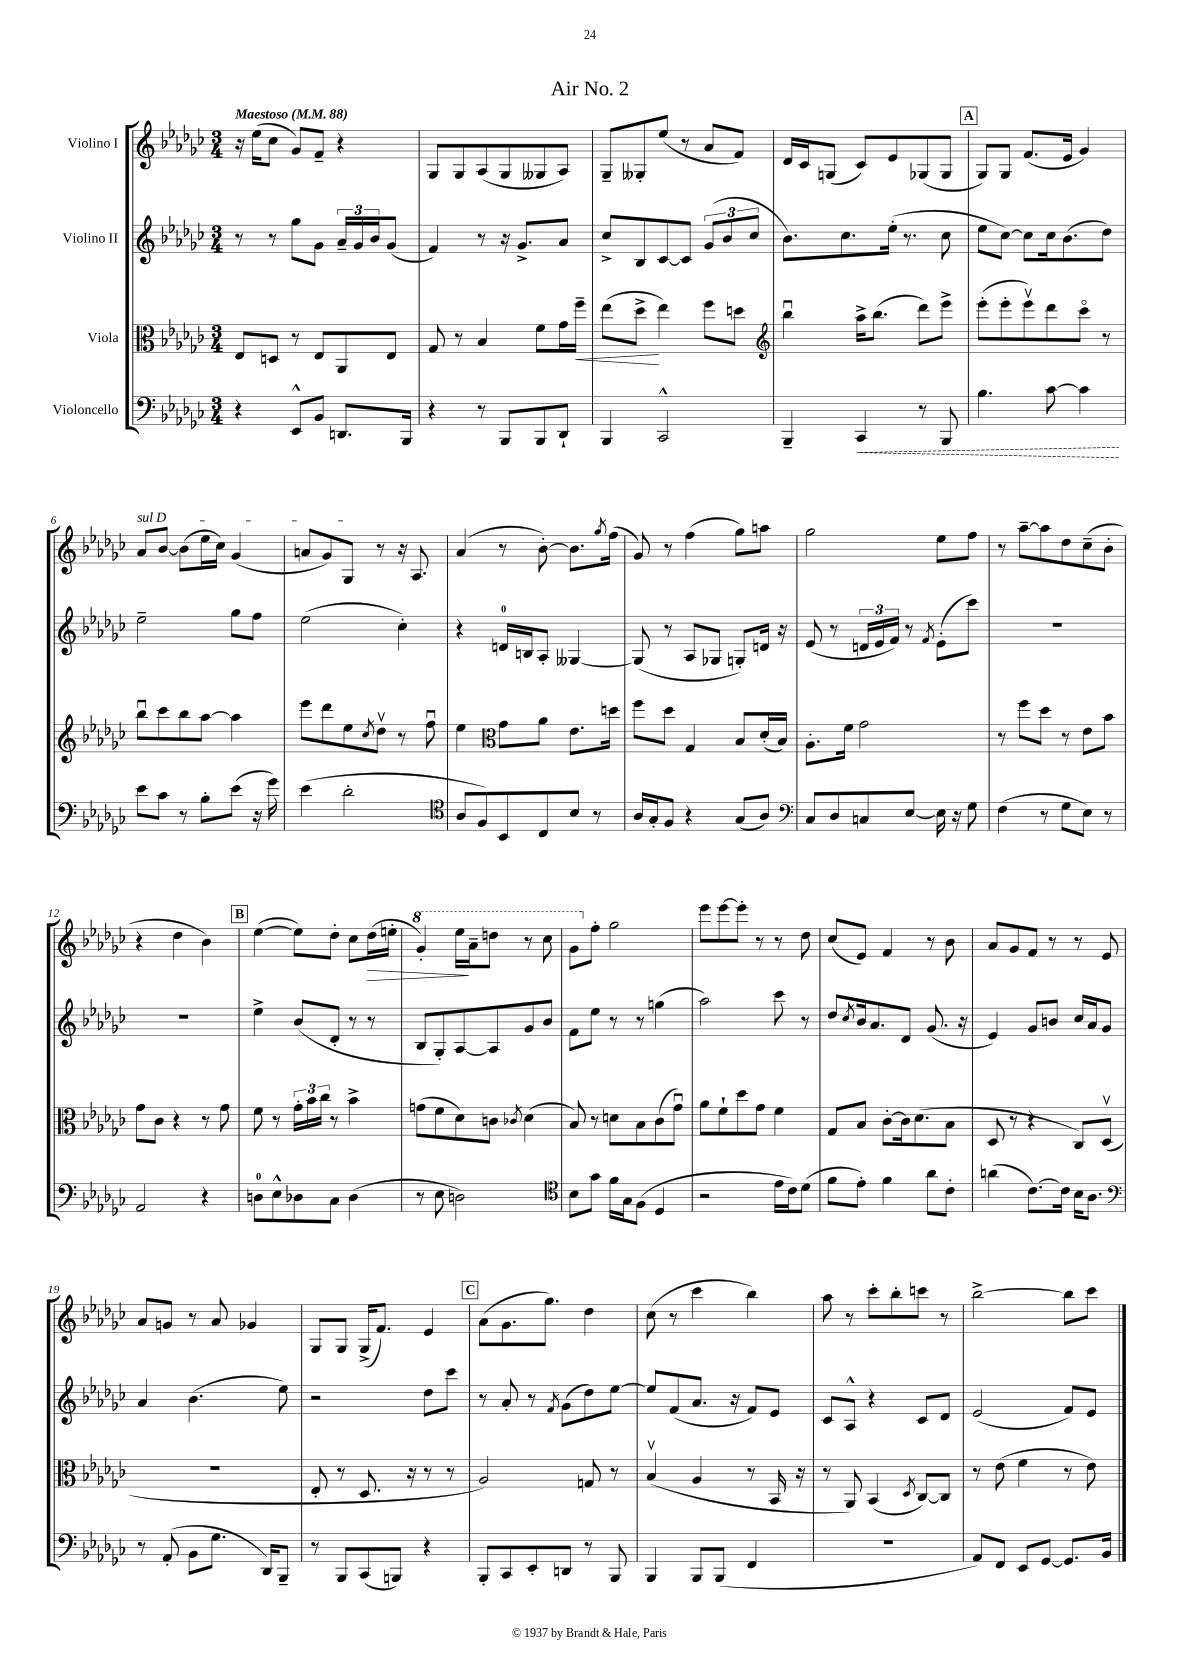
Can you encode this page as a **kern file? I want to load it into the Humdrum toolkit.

**kern	**kern	**kern	**kern
*staff4	*staff3	*staff2	*staff1
*clefF4	*clefC3	*clefG2	*clefG2
*k[b-e-a-d-g-c-]	*k[b-e-a-d-g-c-]	*k[b-e-a-d-g-c-]	*k[b-e-a-d-g-c-]
*M3/4	*M3/4	*M3/4	*M3/4
*MM88	*MM88	*MM88	*MM88
4r	8E-/L	8r	16r
.	.	.	(16ee-\LK
.	8D/J	8r	8cc-\J
8EE-^^/L	8r	8gg-\L	8g-/L)
8BB-/J	8E-/L	8g-\J	8f~/J
8.DD/L	8AA-/	24a-~/LL	4r
.	.	24g-/	.
.	.	24b-/J	.
.	8E-/J	(8g-/J	.
16BBB-/Jk	.	.	.
=	=	=	=
4r	8G-/	4f/)	8G-/L
.	8r	.	8G-/
8r	4B-/	8r	(8A-/
8BBB-/L	.	16r	8G-/
.	.	8.g-^/L	.
8BBB-/	8f\L	.	8G--/
8DD-`/J	16g-\L	8a-/J	8A-/J)
.	16ff~\JJ	.	.
=	=	=	=
4BBB-/	(8ee-\L	8cc-^/L	8G-~/L
.	8dd-^\J	8B-/	8G--'/
2CC-^^/	4ee-\)	[8c-/	(8ee-/J
.	.	8c-/]J	8r
.	8ff\L	(12g-/L	8a-/L
.	.	12b-/	.
.	8dd\J	.	8f/J)
.	.	12cc-/J	.
=	=	=	=
*	*clefG2	*	*
4BBB-~/	4bb-u\	8.b-\L)	16d-/LL
.	.	.	16c-/J
.	.	.	(8G/J
.	.	8.cc-\	.
4CC-/	16aa-^\LK	.	8c-/L)
.	(8.bb-\J	.	.
.	.	(16ee-'\Jk	8e-/
.	.	8.r	.
8r	8ddd-\L)	.	(8G-/
8BBB-/	8eee-^\J	8cc-\	8G-/J
=	=	=	=
4.B-\	(8eee-'\L	8ee-\L	8G-/L)
.	8eee-'\	[8cc-\J)	8G-/J
.	8eee-v\)	8cc-\]L	(8.f/L
[8c-\	8ddd-\	16cc-\k	.
.	.	(8.b-\	16e-/Jk
4c-\]	8ccc-o\J	.	4g-/)
.	8r	8dd-\J)	.
=	=	=	=
8e-\L	8bb-u\L	2ee-~\	8a-/L
8c-\J	8ccc-\	.	[8b-/J
8r	8bb-\	.	(8b-\]L
8B-'\L	[8aa-\J	.	16ee-\L
.	.	.	16cc-\JJ)
(8e-\J	4aa-\]	8gg-\L	(4g-/
16r	.	8ff\J	.
16g-\)	.	.	.
=	=	=	=
(4e-\	8eee-\L	(2ee-\	8a/L
.	8ddd-\	.	8g-/)
2d-'\	8ee-\	.	8G-/J
.	8qcc-/	.	.
.	8dd-v\J	.	8r
.	8r	4cc-'\)	16r
.	.	.	8.A-/
.	8ffu\	.	.
=	=	=	=
*clefC4	*	*	*
8A-/L	4ee-\	4r	(4a-/
8F/)	.	.	.
*	*clefC3	*	*
8BB-/	8g-\L	16d/LL	8r
.	.	16B/J	.
8C-/	8a-\J	8A-'/J	[8b-'\)
8B-/J	8.e-\L	[4G--/	8.b-\]L
8r	.	.	.
.	.	.	8qgg-/
.	16dd\Jk	.	(16ff\Jk
=	=	=	=
16A-/LL	8ff\L	(8G--/]	8g-/)
16G-'/J	.	.	.
8F/J	8dd-\J	8r	8r
4r	4G-/	8A-/L	(4ff\
.	.	8G-/J	.
(8G-/L	8B-/L	8G'/L)	8gg-\L)
8A-/J)	(16d-'/L	16d/Jk	8aa\J
.	16B-/JJ)	16r	.
=	=	=	=
*clefF4	*	*	*
8C-/L	8.A-'\L	(8e-/	2gg-\
8D-/	.	8r	.
.	16f\Jk	.	.
8C/	2g-\	24d/LL	.
.	.	24e-/	.
.	.	24f/JJ)	.
[8E-/J	.	8r	.
.	.	8qf/	.
16E-\]	.	(8e-'\L	8ee-\L
16r	.	.	.
8G-\	.	8ccc-\J)	8ff\J
=	=	=	=
(4F\	8r	2.r	8r
.	8ff\L	.	[8aa-~\L
8r	8dd-\J	.	8aa-\]
8G-\L	8r	.	8dd-\
8E-\J)	8e-\L	.	(8cc-~\
8r	8b-\J	.	8b-'\J
=	=	=	=
2AA-/	8g-\L	2.r	4r
.	8c-\J	.	.
.	4r	.	4dd-\
4r	8r	.	4b-\)
.	8g-\	.	.
=	=	=	=
8D\L	8f\	4ee-^\	([4ee-\
8E-^^\	8r	.	.
8D-\	24g-'\LL	(8b-/L	8ee-\]L)
.	24b-\	.	.
.	24cc-\JJ	.	.
8C-\J	8r	8d-'/J	8dd-'\J
(4D-\	4b-^\	8r	8cc-\L
.	.	8r	(16dd-\L
.	.	.	16ee'\JJ
=	=	=	=
8r	(8g\L	8B-/L	4gg-'/)
8E-\	8f\	8G-'/)	.
2D\)	8d-\)	[8A-/	16eee-\LL
.	.	.	16aa-~\J
.	8c\J	8A-/]	8ddd\J
.	8qc-/	.	.
.	(4d-\	8g-/	8r
.	.	8b-/J	8ccc-\
=	=	=	=
*clefC4	*	*	*
8B-\L	8B-/)	8f\L	8gg-\L
8g-\J	8r	8ee-\J	8ff'\J
16f\LL	8d\L	8r	2gg-\
16G-\J	.	.	.
(8F\J	8B-\	8r	.
4D-/	(8c-\	(4gg\	.
.	8g-u\J)	.	.
=	=	=	=
2r	8a-\L	2aa-\)	8eee-\L
.	8f`\	.	[8eee-\
.	8dd-\	.	8eee-'\]J
.	8g-\J	.	8r
16e-\LL	4f\	8ccc-\	8r
16c-\J)	.	.	.
(8d-\J	.	8r	8dd-\
=	=	=	=
8f\L	8G-/L	8dd-/L	(8cc-/L
.	.	8qcc-/	.
8e-'\J)	8B-/J	16b-/k	8e-/J)
.	.	8.a-/	.
4f\	[8c-'\L	.	4f/
.	16c-\]k	8d-/J	.
.	(8.d-\	.	.
8a-\L	.	(8.g-/	8r
8c-'\J	8B-\J	.	8b-\
.	.	16r	.
=	=	=	=
(4a\	8D-/	4e-/)	8a-/L
.	8r	.	8g-/
[8.c-\L)	4r	8g-/L	8f/J
.	.	8b/J	8r
16c-\]Jk	.	.	.
16B-\LK	8C-/L)	16cc-/LL	8r
8.A-\J	.	16a-/J	.
.	(8D-v/J	8g-/J	8e-/
=	=	=	=
*clefF4	*	*	*
8r	2.r	4a-/	8a-/L
(8AA-'/	.	.	8g/J
8BB-\L	.	(4.b-\	8r
8.G-\J	.	.	8a-/
.	.	.	4g-/
16DD-/LK)	.	.	.
8BBB-~/J	.	8ee-\)	.
=	=	=	=
8r	8E-'/	2r	8G-/L
8BBB-/L	8r	.	8G-/J
(8CC-/	8.D-/	.	(16G-^/LK
.	.	.	8.f/J)
8BBB/J)	.	.	.
.	16r	.	.
4r	8r	8dd-\L	4e-/
.	8r	8ccc-\J	.
=	=	=	=
8BBB-'/L	2A-/)	8r	(8a-\L
8CC-/	.	8a-'/	8.g-\
8EE-'/	.	8r	.
.	.	.	8.gg-\J)
.	.	8qf/	.
8DD/J	.	(8g-\L	.
8r	8G/	8dd-\)	4dd-\
8BBB-/	8r	[8ee-\J	.
=	=	=	=
4BBB-/	(4B-v/	8ee-/]L	(8cc-\
.	.	(8f/	8r
8BBB-/L	4A-/	8.a-/J	4ccc-\
(8BBB-/J	.	.	.
.	.	16r	.
4FF/	8r	8f/L)	4bb-\)
.	16BB-/	8e-/J	.
.	16r	.	.
=	=	=	=
2.r	8r	8c-/L	8aa-\
.	8AA-/)	8A-^^/J	8r
.	(4BB-/	4r	8ccc-'\L
.	.	.	8bb-'\
.	8qD-/	.	.
.	[8C-/L)	8c-/L	8ccc\J
.	8C-/]J	8d-/J	8r
=	=	=	=
8AA-/L)	8r	(2e-/	[2bb-^\
8FF/J	(8e-\	.	.
8EE-/L	4f\	.	.
[8GG-/J	.	.	.
8.GG-/]L	8r	8f/L)	8bb-\]L
.	8e-\)	8e-/J	8ccc-\J
16BB-/Jk	.	.	.
==	==	==	==
*-	*-	*-	*-
